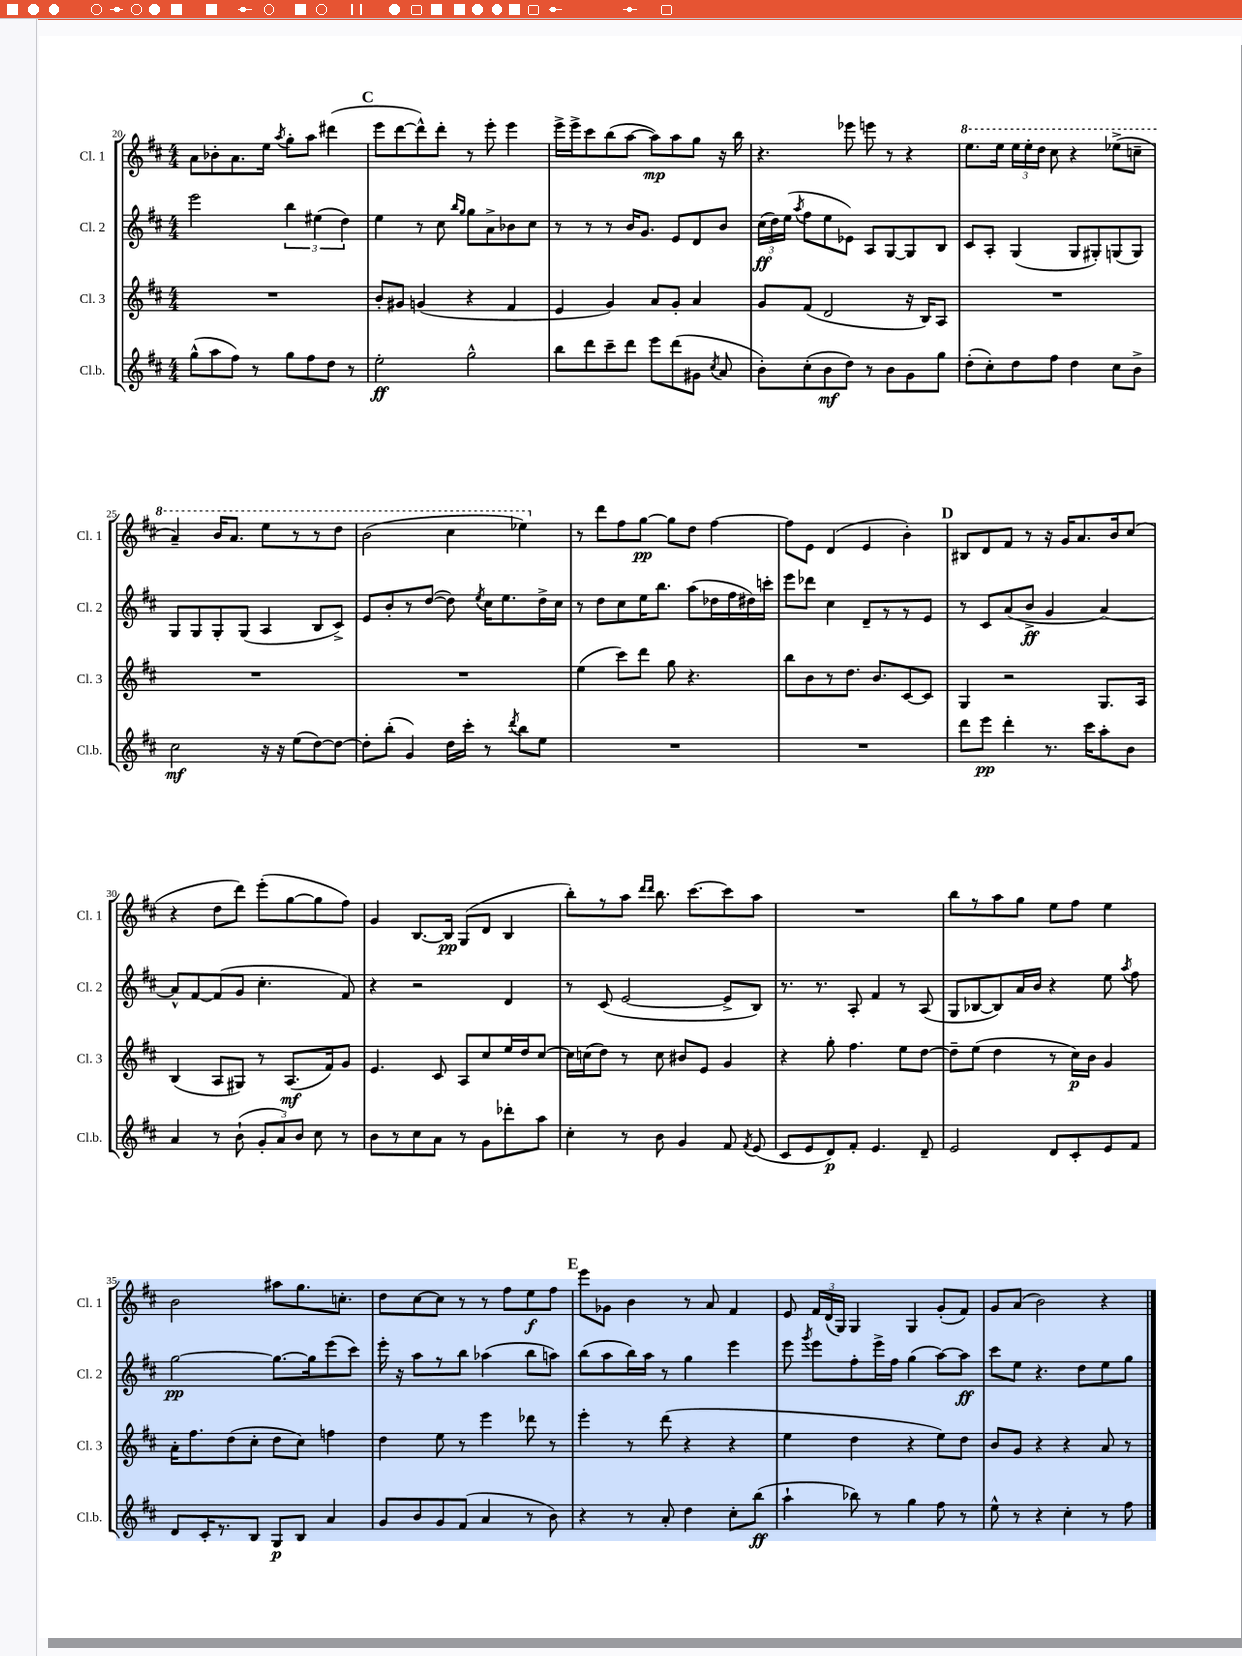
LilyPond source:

<<
\new StaffGroup <<
\new Staff = "s0" \with { instrumentName = "Cl. 1" shortInstrumentName = "Cl. 1" } {
    \clef treble \key d \major \numericTimeSignature \time 4/4
    \autoBeamOff a'8[ bes'8-. a'8. e''16] \acciaccatura { a''8 } g''8[-. a''8] dis'''4( |
    \mark \markup { \bold "C" } e'''8[ d'''8~ d'''8-^) d'''8]-. r8 e'''8-. e'''4 |
    e'''16[-> e'''16-> cis'''8 b''8( a''8]~ a''8[\mp) a''8 g''8] r16 b''16 |
    r4. ees'''8 e'''8 r8 r4 |
    \ottava #1 e'''8.[ e'''16] \tuplet 3/2 { e'''16[ e'''16-. d'''16] } cis'''8 r4 ees'''8[->( c'''8]-- |
    a''4--) b''16[ a''8.] e'''8[ r8 r8 d'''8] |
    b''2( cis'''4 ees'''4) \ottava #0 |
    r8 d'''8[ fis''8 g''8]~\pp g''8[ d''8] fis''4~ |
    fis''8[ e'8] d'4( e'4 b'4-.) |
    \mark \markup { \bold "D" } bis8[ d'8 fis'8] r8 r16 g'16[ a'8. b'16 cis''8]( |
    r4 d''8[ d'''8]) e'''8[-.( g''8~ g''8 fis''8]) |
    g'4 b8.[~ b16]\pp g8[( d'8] b4 |
    b''8[-.) r8 a''8] \grace { d'''16[ d'''16] } b''8. cis'''8.[~ cis'''8 a''8] |
    R1 |
    b''8[ r8 a''8 g''8] e''8[ fis''8] e''4 |
    b'2 ais''8[ g''8. c''8.]-. |
    d''8[ cis''8~ cis''8] r8 r8 fis''8[ e''8\f fis''8] |
    \mark \markup { \bold "E" } e'''8[ ges'8] b'4 r8 a'8 fis'4 |
    e'8 \tuplet 3/2 { fis'16[ d'16( g16]) } g4 g4 g'8[-.( fis'8]) |
    g'8[ a'8]( b'2) r4 \bar "|." |
}
\new Staff = "s1" \with { instrumentName = "Cl. 2" shortInstrumentName = "Cl. 2" } {
    \clef treble \key d \major \numericTimeSignature \time 4/4
    \autoBeamOff e'''2 \tuplet 3/2 { b''4 eis''4( d''4) } |
    \mark \markup { \bold "C" } e''4 r8 cis''8 \grace { b''16[ g''16] } g''8[ a'8-> bes'8 cis''8] |
    r8 r8 r8 b'16[ g'8.] e'8[ d'8 b'8] |
    \tuplet 3/2 { cis''16[\ff( d''16) e''16]( } \acciaccatura { a''8 } fis''8[ e''8 ees'8]) a8[ g8~ g8 b8] |
    cis'8[ a8]-. g4( g8[ gis8-.) g8( g8]) |
    g8[ g8 g8-. g8]( a4 b8[ cis'8]->) |
    e'8[ b'8-. r8 d''8]~( d''8) \acciaccatura { e''8 } cis''16[ e''8. d''16-> cis''16] |
    r8 d''8[ cis''8 e''16 b''8.] a''8[( des''16 fis''16 dis''16) c'''16]-. |
    e'''8[ des'''8] cis''4 d'8[-- r8 r8 e'8] |
    \mark \markup { \bold "D" } r8 cis'8[ a'8( b'8]->\ff g'4 a'4~) |
    a'8[-^ fis'8~ fis'8( g'8] cis''4.-. fis'8) |
    r4 r2 d'4 |
    r8 cis'8( e'2~ e'8[-> b8]) |
    r8. r8. a8-. fis'4 r8 a8( |
    g8[ bes8~ bes8) a'16 b'16] r4 e''8 \acciaccatura { a''8 } fis''8 |
    g''2~\pp g''8.[~ g''16 e'''8( cis'''8]) |
    e'''16-. r16 a''8[ r8 b''8] aes''4( b''8[ a''8]) |
    \mark \markup { \bold "E" } b''8[( a''8 b''16) a''16] r8 g''4 e'''4 |
    e'''8 \acciaccatura { g'''8 } e'''8[ fis''8-. e'''16-> fis''16] g''4( a''8[~) a''8]\ff |
    cis'''8[ e''8] r4. d''8[ e''8 g''8] \bar "|." |
}
\new Staff = "s2" \with { instrumentName = "Cl. 3" shortInstrumentName = "Cl. 3" } {
    \clef treble \key d \major \numericTimeSignature \time 4/4
    \autoBeamOff R1 |
    \mark \markup { \bold "C" } b'8[-. gis'8] g'4( r4 fis'4 |
    e'4 g'4) a'8[ g'8]-. a'4 |
    g'8[ fis'8]( d'2 r16 b16[) a8] |
    R1 |
    R1 |
    R1 |
    e''4( cis'''8[) d'''8] g''8 r4. |
    b''8[ b'8 r8 d''8.] b'8.[ cis'8~ cis'8] |
    \mark \markup { \bold "D" } g4 r2 g8.[ a16] |
    b4( a8[ gis8]) r8 a8.[\mf( fis'16) g'8] |
    e'4. cis'8 a8[ cis''8 e''16 d''16 cis''8]~ |
    cis''16[ c''16( d''8]) r8 c''8 bis'8[ e'8] g'4 |
    r4 g''8-. fis''4. e''8[ d''8]~ |
    d''8[-- e''8]( d''4 r8 cis''16[\p) b'16] g'4 |
    a'16[-. fis''8. d''8( cis''8]-. d''8[ cis''8]) f''4 |
    d''4 e''8 r8 e'''4 des'''8 r8 |
    \mark \markup { \bold "E" } e'''4-. r8 d'''8( r4 r4 |
    e''4 d''4 r4 e''8[) d''8] |
    b'8[ g'8] r4 r4 a'8 r8 \bar "|." |
}
\new Staff = "s3" \with { instrumentName = "Cl.b." shortInstrumentName = "Cl.b." } {
    \clef treble \key d \major \numericTimeSignature \time 4/4
    \autoBeamOff g''8[-^( a''8 fis''8]) r8 g''8[ fis''8 d''8] r8 |
    \mark \markup { \bold "C" } e''2-.\ff g''2-^ |
    b''8[ d'''8 cis'''8-- d'''8] e'''8[ d'''8( gis'8] \acciaccatura { cis''8 } a'8 |
    b'8[-.) cis''8-.( b'8\mf d''8]) r8 b'8[ g'8 g''8] |
    d''8[-.( cis''8-.) d''8 fis''8] d''4 cis''8[ b'8]-> |
    cis''2\mf r16 r16 e''8[( d''8~) d''8]~ |
    d''8[-. b''8]-.( g'4) d''16[ cis'''16]-. r8 \acciaccatura { d'''8 } b''8[ e''8] |
    R1 |
    R1 |
    \mark \markup { \bold "D" } d'''8[ e'''8]\pp d'''4-. r8. cis'''16[ a''8-. b'8] |
    a'4 r8 b'8-!( \tuplet 3/2 { g'8[-. a'8) b'8] } cis''8 r8 |
    b'8[ r8 cis''8 a'8] r8 g'8[ des'''8-. a''8] |
    cis''4-. r8 b'8 g'4 fis'8 \acciaccatura { fis'8 } e'8( |
    cis'8[ e'8 d'8\p) fis'8]-. e'4. d'8-- |
    e'2 d'8[ cis'8-. e'8 fis'8] |
    d'8[ cis'16-. r8. b8] g8[\p b8] a'4 |
    g'8[ b'8 g'8 fis'8]( a'4 r8 b'8) |
    \mark \markup { \bold "E" } r4 r8 a'8-. d''4 cis''8[-. b''8]\ff( |
    a''4-! bes''8) r8 g''4 fis''8 r8 |
    e''8-^ r8 r4 cis''4-. r8 fis''8 \bar "|." |
}
>>
>>
